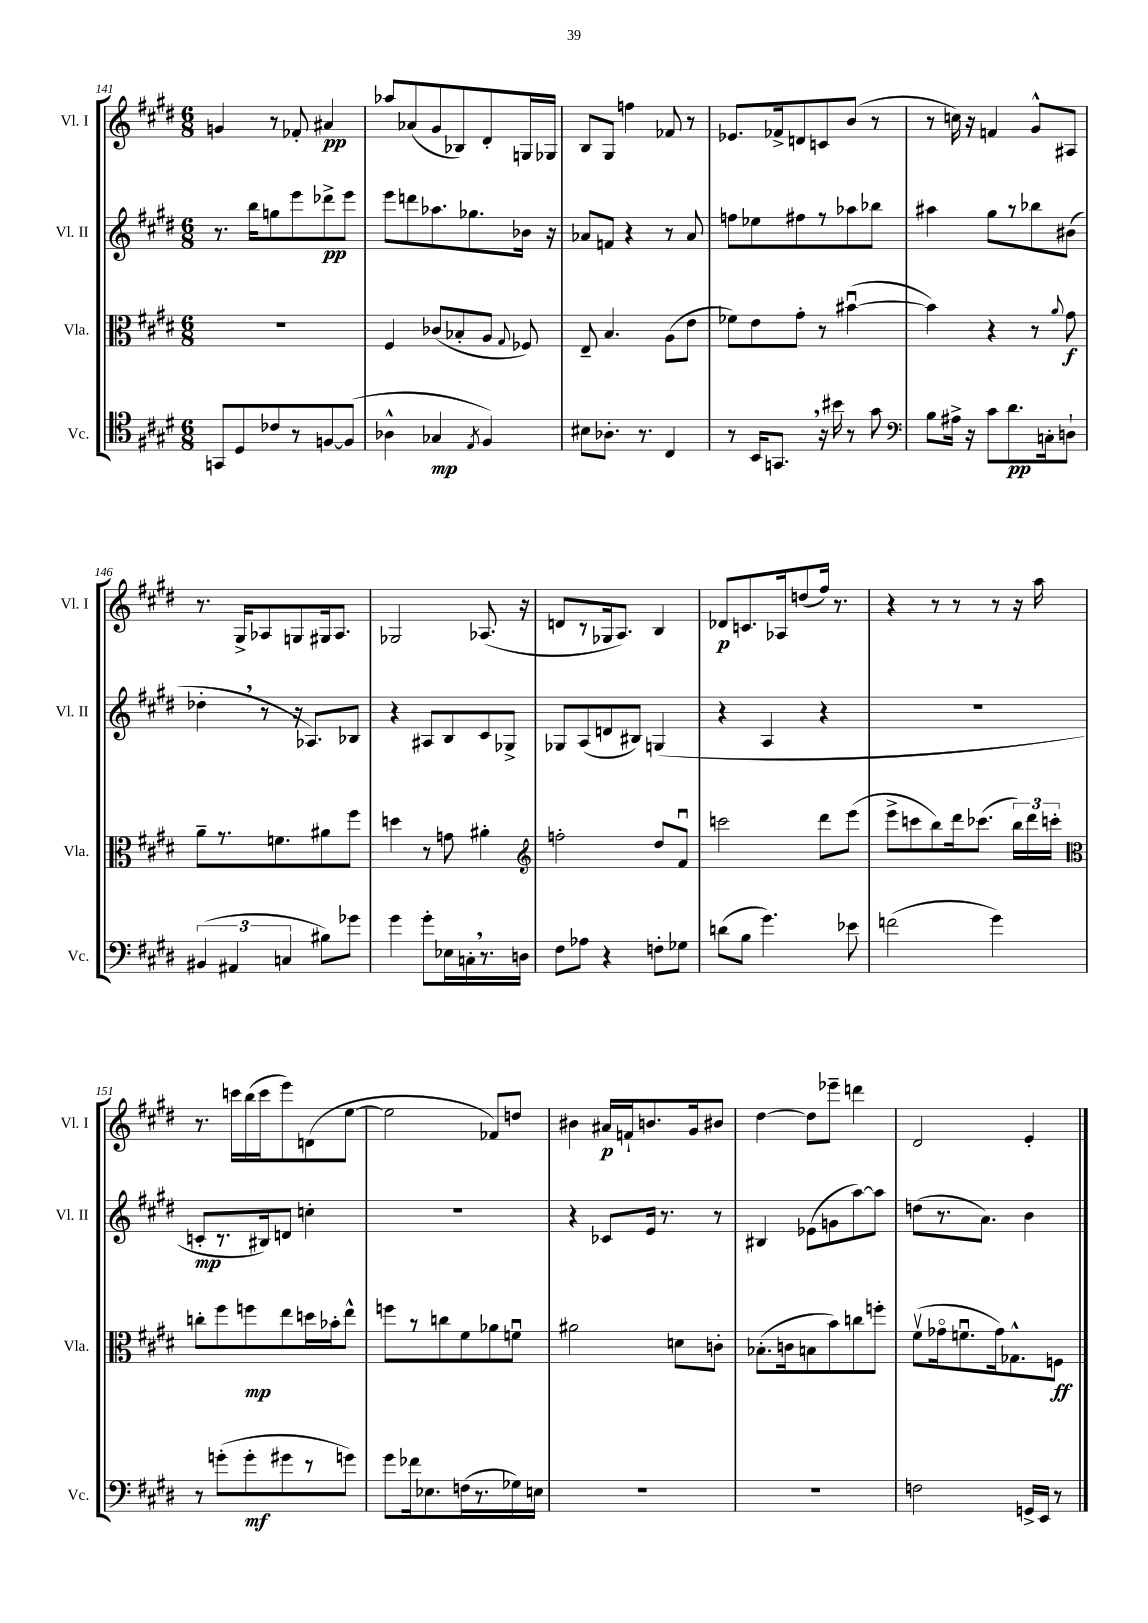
<<
\new StaffGroup <<
\new Staff = "s0" \with { instrumentName = "Vl. I" shortInstrumentName = "Vl. I" } {
    \clef treble \key e \major \numericTimeSignature \time 6/8
    \autoBeamOff g'4 r8 fes'8-. ais'4\pp |
    aes''8[ aes'8( gis'8 bes8) dis'8-. g16 ges16] |
    b8[ gis8] f''4 fes'8 r8 |
    ees'8.[ fes'16-> d'8 c'8 b'8]( r8 |
    r8 c''16) r16 f'4 gis'8[-^ ais8] |
    r8. gis16[-> aes8 g8 gis16 aes8.] |
    ges2 aes8.( r16 |
    d'8[ r8 ges16 a8.]) b4 |
    des'8[\p c'8. aes16 d''8( fis''16]) r8. |
    r4 r8 r8 r8 r16 a''16 |
    r8. c'''16[ b''16( c'''16 e'''8) d'8( e''8]~ |
    e''2 fes'8[) d''8] |
    bis'4 ais'16[\p f'16-! b'8. gis'16 bis'8] |
    dis''4~ dis''8[ ees'''8]-- d'''4 |
    dis'2 e'4-. \bar "|." |
}
\new Staff = "s1" \with { instrumentName = "Vl. II" shortInstrumentName = "Vl. II" } {
    \clef treble \key e \major \numericTimeSignature \time 6/8
    \autoBeamOff r8. b''16[ g''8 e'''8 des'''8->\pp e'''8] |
    e'''8[ d'''8 aes''8. ges''8. bes'16] r16 |
    aes'8[ f'8] r4 r8 aes'8 |
    f''8[ ees''8 fis''8 r8 aes''8 bes''8] |
    ais''4 gis''8[ r8 bes''8 bis'8]( |
    des''4-. \breathe r8 r16 aes8.[) bes8] |
    r4 ais8[ b8 cis'8 ges8]-> |
    ges8[ a8( d'8 bis8]) g4( |
    r4 a4 r4 |
    R2. |
    c'8[-.\mp r8. bis16) d'8] c''4-. |
    R2. |
    r4 ces'8[ e'16] r8. r8 |
    bis4 ees'8[( g'8 a''8~) a''8] |
    d''8[( r8. a'8.]) b'4 \bar "|." |
}
\new Staff = "s2" \with { instrumentName = "Vla." shortInstrumentName = "Vla." } {
    \clef alto \key e \major \numericTimeSignature \time 6/8
    \autoBeamOff R2. |
    fis4 ces'8[( bes8-. a8] \appoggiatura { gis8 } fes8) |
    e8-- b4. a8[( e'8] |
    fes'8[) e'8 gis'8]-. r8 bis'4~\downbow( |
    bis'4) r4 r8 \appoggiatura { a'8 } gis'8\f |
    a'8[-- r8. f'8. ais'8 fis''8] |
    d''4 r8 g'8 ais'4-. |
    \clef treble f''2-. dis''8[ fis'8]\downbow |
    c'''2 dis'''8[ e'''8]( |
    e'''8[-> c'''8 b''8) dis'''16 ces'''8.]( \tuplet 3/2 { b''16[) dis'''16 c'''16]-. } |
    \clef alto c''8[-. fis''8 f''8\mp e''8 d''16 bes'16-. e''8]-^ |
    f''8[ r8 c''8 fis'8 aes'8 f'8]\downbow |
    ais'2 d'8[ c'8]-. |
    bes8.[-.( c'16 b8 b'8) c''8 f''8]-. |
    fis'8[\upbow( ges'16\flageolet f'8.\downbow ges'16) ges8.-^ f8]\ff \bar "|." |
}
\new Staff = "s3" \with { instrumentName = "Vc." shortInstrumentName = "Vc." } {
    \clef tenor \key e \major \numericTimeSignature \time 6/8
    \autoBeamOff g,8[ dis8 ces'8 r8 f8~ f8]( |
    aes4-^ ges4\mp \acciaccatura { e8 } fis4) |
    bis8[ aes8.]-. r8. cis4 |
    r8 b,16[ g,8.] \breathe r16 bis'16 r8 gis'8 |
    \clef bass b8[ ais16]-> r16 cis'8[ dis'8.\pp c16-. d8]-! |
    \tuplet 3/2 { bis,4( ais,4 c4 } bis8[) ges'8] |
    gis'4 gis'8[-. ees16 c16-. \breathe r8. d16] |
    fis8[ aes8] r4 f8[-. ges8] |
    d'8[( b8] gis'4.) ees'8 |
    f'2( gis'4) |
    r8 g'8[-.( g'8-.\mf gis'8 r8 g'8]) |
    gis'8[ fes'16 ees8. f16( r8. ges16) e16] |
    R2. |
    R2. |
    f2 g,16[-> e,16] r8 \bar "|." |
}
>>
>>
\layout { \context { \Score currentBarNumber = #141 } }
